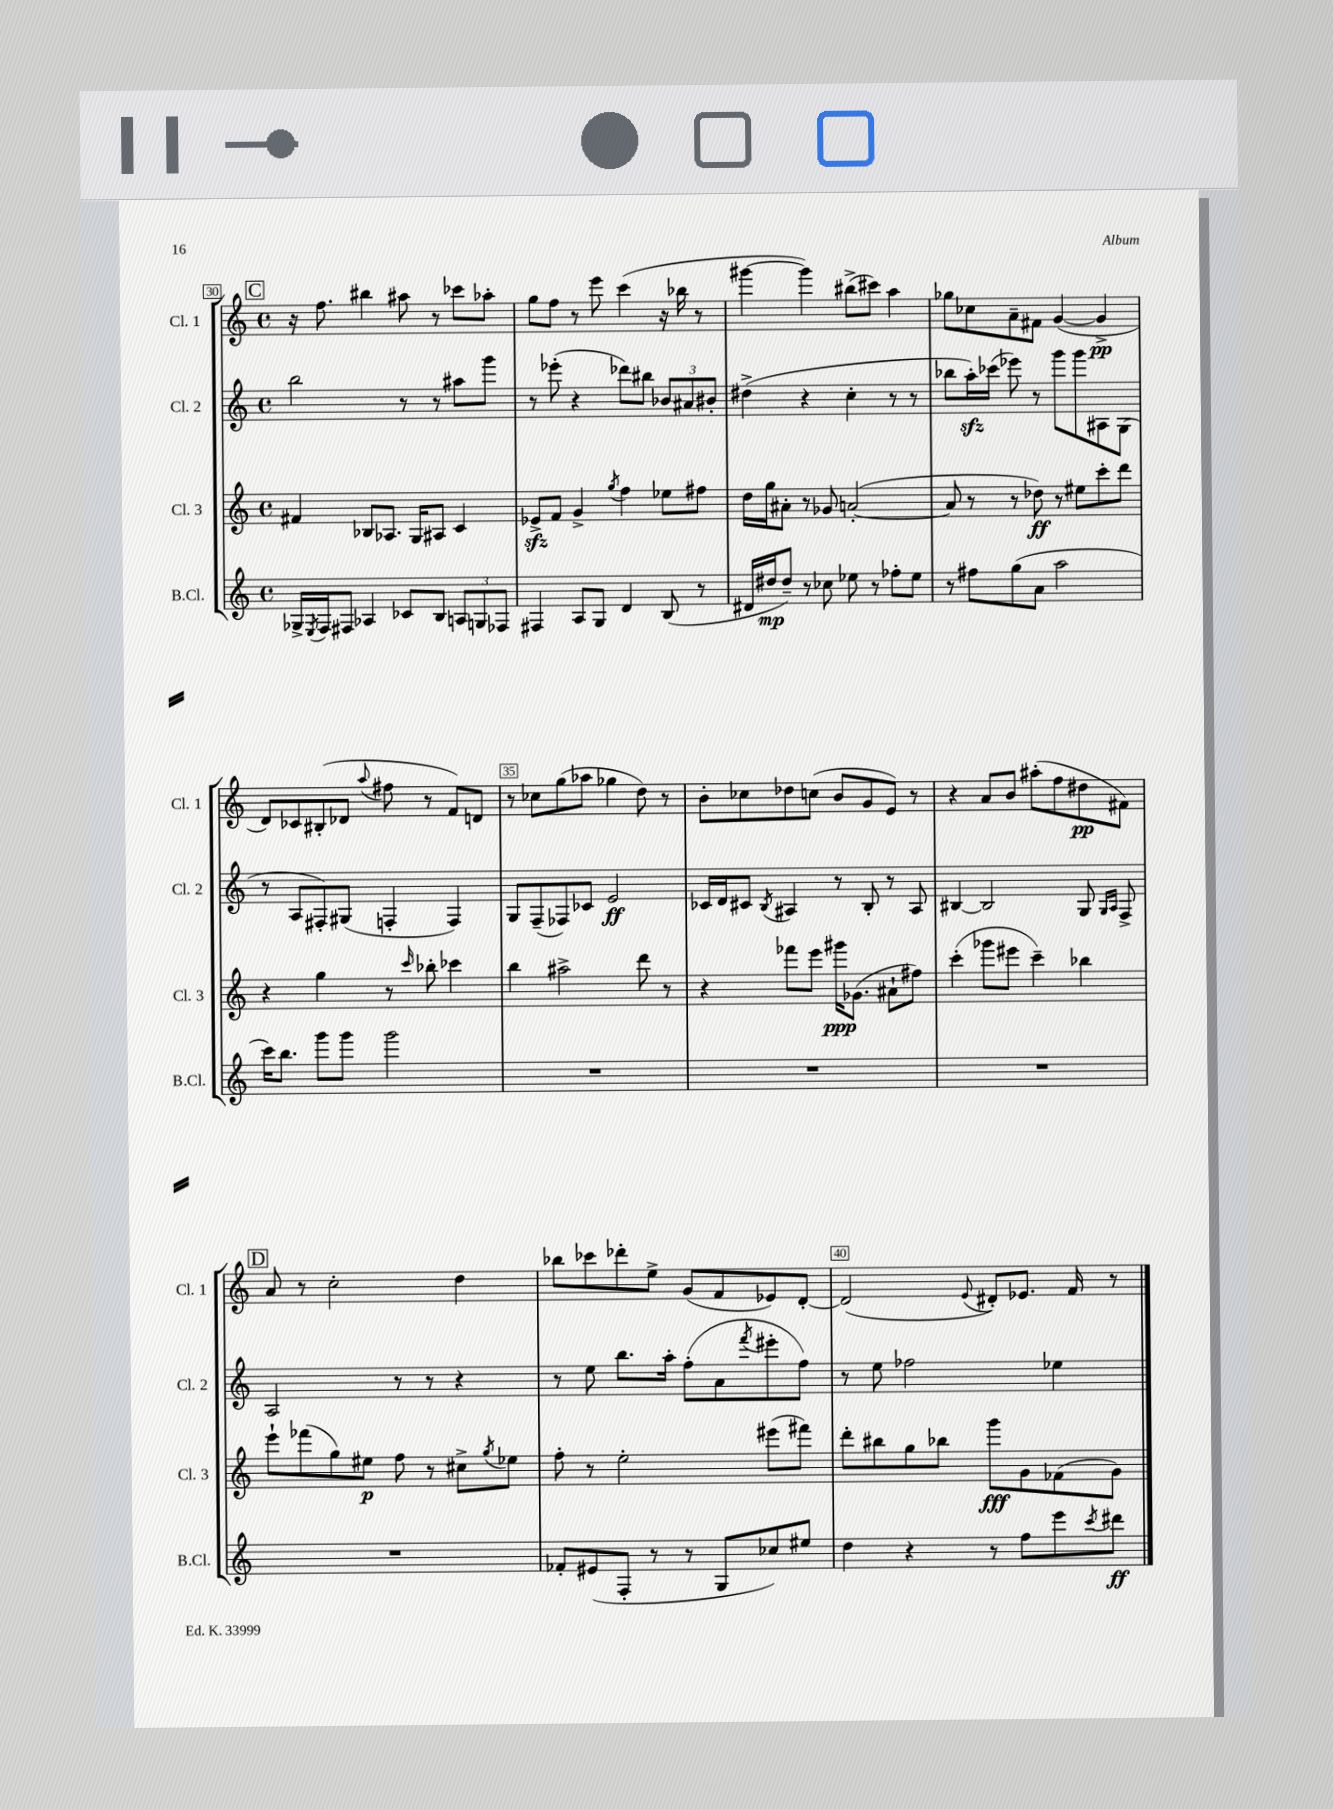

**kern	**kern	**kern	**kern
*staff4	*staff3	*staff2	*staff1
*clefG2	*clefG2	*clefG2	*clefG2
*k[]	*k[]	*k[]	*k[]
*M4/4	*M4/4	*M4/4	*M4/4
*met(c)	*met(c)	*met(c)	*met(c)
16G-^	4f#	2bb	16r
8qE	.	.	.
16F	.	.	8.ff
8F#	.	.	.
4A-	8B-	.	4bb#
.	8.A-	.	.
8c-	.	8r	8aa#
.	16G	.	.
8B	8A#	8r	8r
12A	4c	8aa#	8ccc-
12G	.	.	.
.	.	8ggg	8aa-'
12F-	.	.	.
=	=	=	=
4F#	8e-^	8r	8gg
.	8f	(8eee-'	8ff
8A	4g^	4r	8r
8G	.	.	8eee
.	8qgg	.	.
4d	4ff	8ddd-)	(4ccc
.	.	8bb#	.
(8B	8ee-	12b-	16r
.	.	.	16bb-
.	.	12a#	.
8r	8ff#	.	8r
.	.	12b#'	.
=	=	=	=
16d#	16dd	(4dd#^	[4ggg#
16dd#	16gg	.	.
8dd#~)	8a#'	.	.
8r	8r	4r	4ggg#])
8cc-	8g-	.	.
8ee-	([2a'	4cc'	(8bb#^
8r	.	.	8ccc#)
8ff-'	.	8r	4aa
8ee-	.	8r	.
=	=	=	=
8r	8a]	8bb-	8gg-
8ff#	8r	16aa')	8cc-
.	.	(16ccc-	.
(8gg	8r	8eee-)	8a~
8a	8dd-)	8r	8f#
2aa	8r	8ggg	([4g
.	8ee#	8ggg	.
.	8ccc'	8A#	4g^]
.	8ddd	(8G	.
=	=	=	=
16ccc)	4r	8r	8d)
8.bb	.	.	.
.	.	8A	8c-
8ggg	4gg	8F#')	(8B#'
8ggg	.	(8G#	8d-
.	.	.	8qqaa
2ggg	8r	4F'	8ff#
.	16qqccc	.	.
.	8bb-'	.	8r
.	4ccc-	4F)	8f)
.	.	.	8d
=	=	=	=
1r	4bb	8G	8r
.	.	(8F~	8cc-
.	2aa#^	8F-)	(8gg
.	.	8c-	8aa-
.	.	2e	4gg-
.	8ddd	.	8dd)
.	8r	.	8r
=	=	=	=
1r	4r	16c-	8b'
.	.	16d	.
.	.	8c#	8cc-
.	.	8qB	.
.	8fff-	4A#	8dd-
.	8eee	.	(8cc
.	16ggg#	8r	8b
.	(8.g-	.	.
.	.	8B'	8g
.	8a#`	8r	8e)
.	8ff#)	8A#	8r
=	=	=	=
1r	(4ccc'	[4B#	4r
.	8ggg-	2B#]	8a
.	8eee#	.	8b
.	4ccc~)	.	(8aa#'
.	.	.	8ff
.	4bb-	8G	8dd#
.	.	16qqG	.
.	.	16qqA	.
.	.	8F^	8f#)
=	=	=	=
1r	8eee`	2A	8a
.	(8fff-	.	8r
.	8gg)	.	2cc'
.	8ee#	.	.
.	8ff	8r	.
.	8r	8r	.
.	8cc#^	4r	4dd
.	8qgg	.	.
.	8ee-	.	.
=	=	=	=
8f-'	8ff'	8r	8bb-
(8e#	8r	8ee	8ccc-
8F'	2ee'	8.bb	8ddd-'
8r	.	.	8ee^
.	.	16aa'	.
8r	.	(8ff'	(8g
8G	.	8a	8f
.	.	8qfff	.
8cc-)	(8eee#	8eee#'	8e-)
8ee#	8fff#)	8ff)	[8d'
=	=	=	=
4dd	8ddd'	8r	(2d]
.	8bb#	8ee	.
4r	8gg	2ff-	.
.	8bb-	.	.
.	.	.	8qqe
8r	8ggg	.	8d#')
8ff	8g	.	8.e-
8eee	(8f-	4ee-	.
.	.	.	16f
8qccc	.	.	.
8ddd#	8g)	.	8r
==	==	==	==
*-	*-	*-	*-
